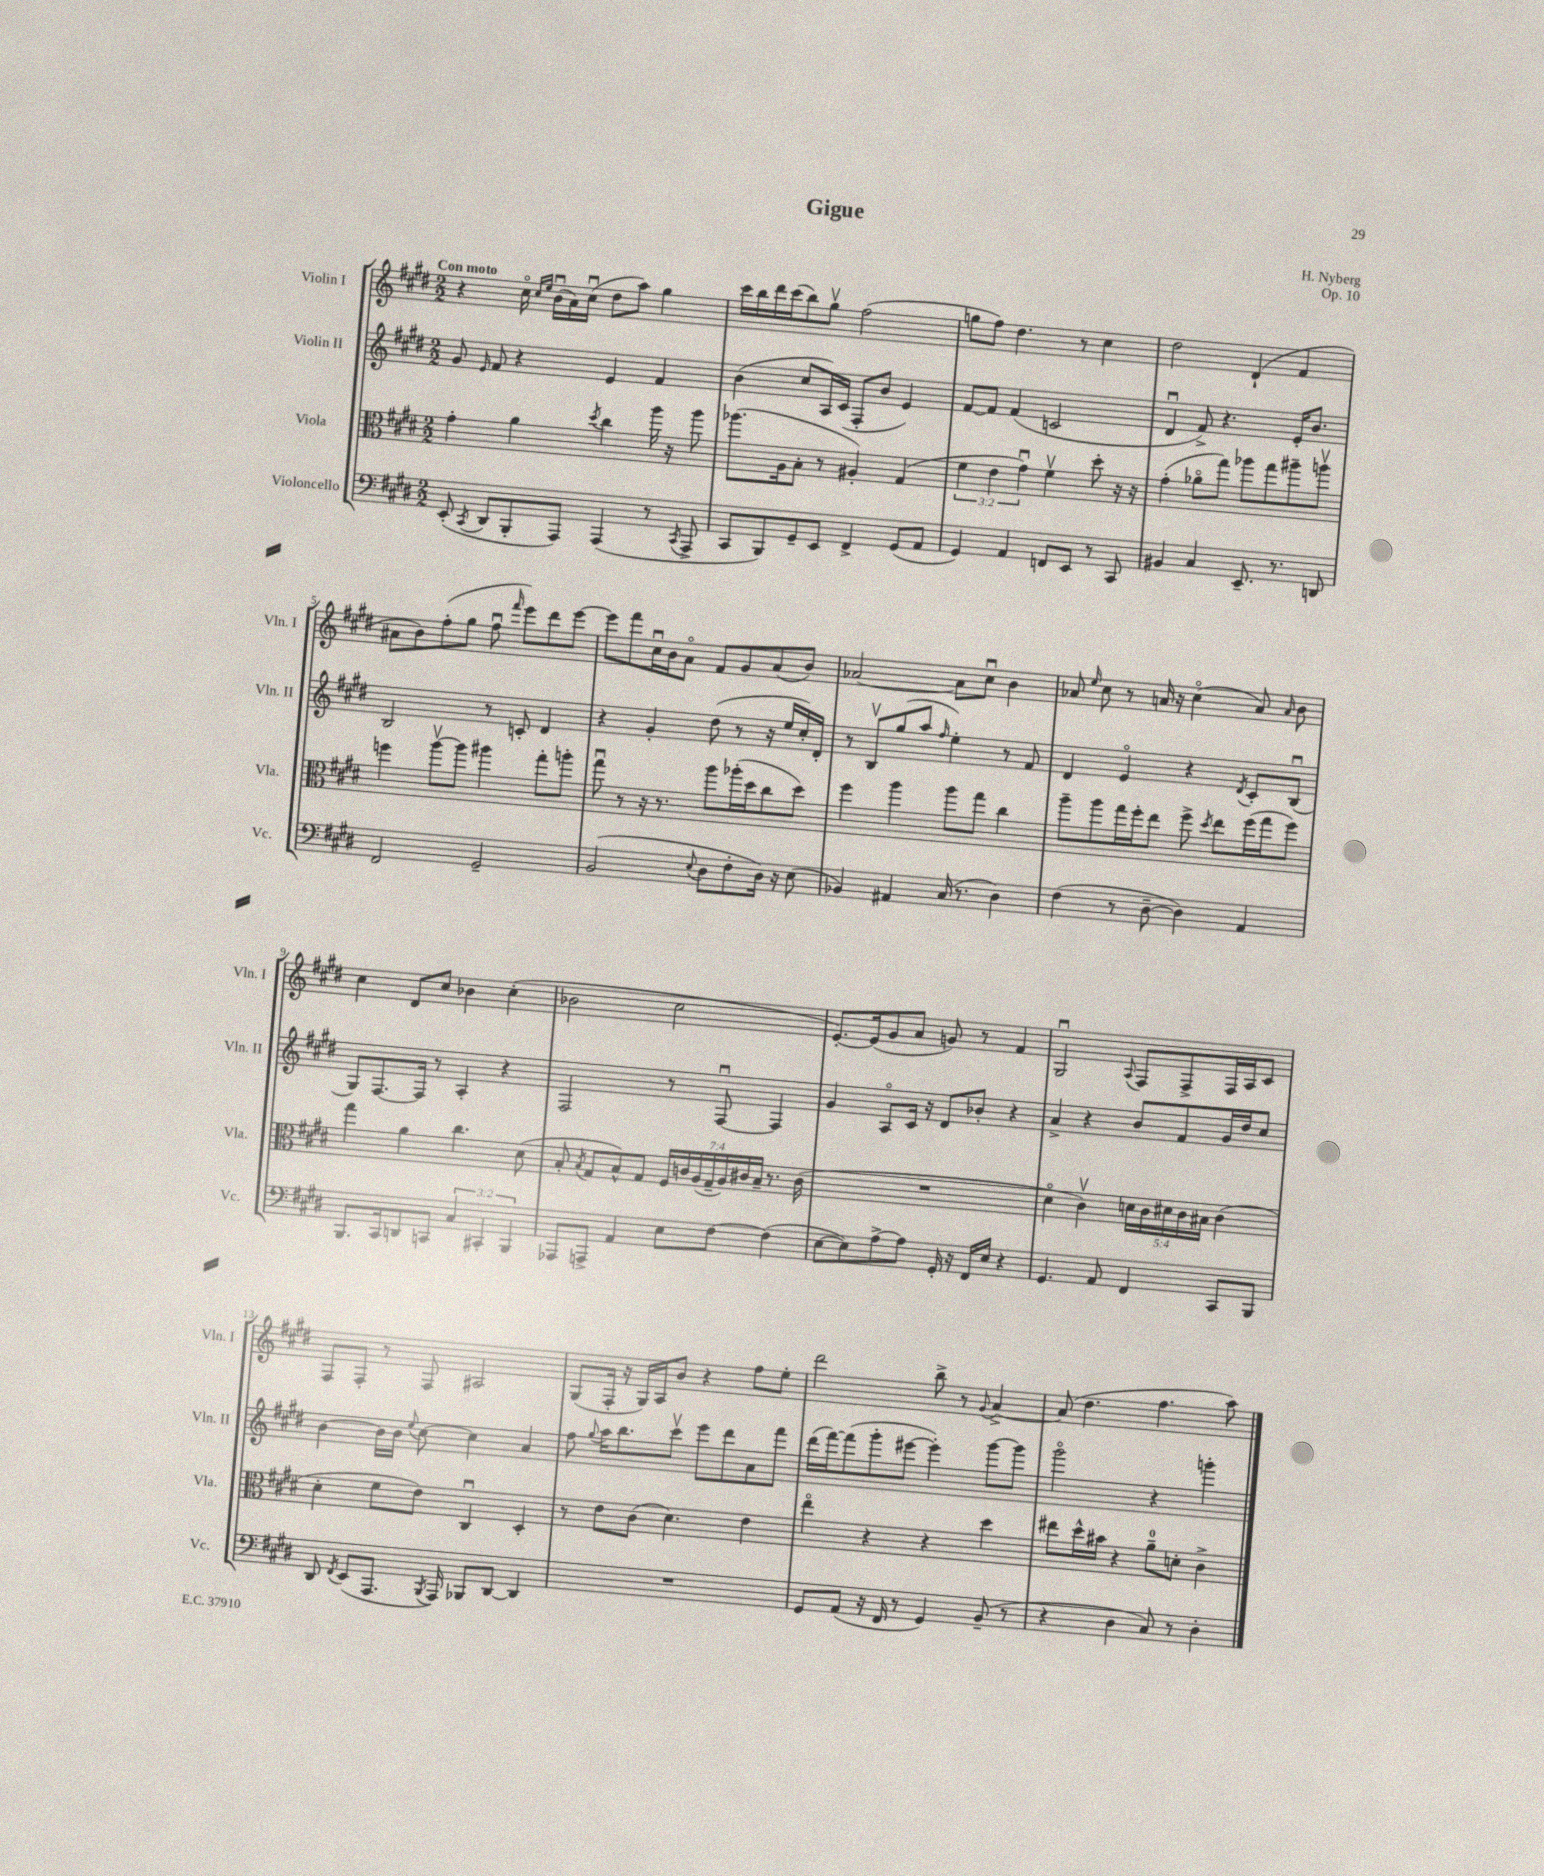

**kern	**kern	**kern	**kern
*part4	*part3	*part2	*part1
*staff4	*staff3	*staff2	*staff1
*I"Violoncello	*I"Viola	*I"Violin II	*I"Violin I
*I'Vc.	*I'Vla.	*I'Vln. II	*I'Vln. I
*clefF4	*clefC3	*clefG2	*clefG2
*k[f#c#g#d#]	*k[f#c#g#d#]	*k[f#c#g#d#]	*k[f#c#g#d#]
*M2/2	*M2/2	*M2/2	*M2/2
=1	=1	=1	=1
!	!	!	!LO:TX:a:B:t=Con moto
(8EE'/	4g#'\	8g#/	4r
8qCC#/	.	16qqe/	.
8DD#/L	.	8f#/	.
8BBB'/	4a\	4r	16cc#\
.	.	.	16qqcc#/LL
.	.	.	16qqee/JJ
.	.	.	(16bu\LL
8AAA/J)	.	.	16a\)
.	.	.	(16cc#u\JJ
.	8qdd#/	.	.
(4AAA/	4cc#\	4e/	8dd#\L
.	.	.	8aa\J)
8r	16aa\	4f#/	4gg#\
.	16r	.	.
8qCC#/	.	.	.
8AAA^/	8aa\	.	.
=2	=2	=2	=2
8CC#/L	(8.aa-X\L	(4b\	16ccc#\LL
.	.	.	16bb\
8BBB/)	.	.	16ddd#\
.	16A\k	.	(16ccc#\J
8GG#~/	8B'\J	8cc#/L	8bb\)
8EE/J	8r	16A/L)	8gg#v\J
.	.	(16c#/JJ	.
4FF#^/	4A#X'/)	8F#'/L	(2ff#\
.	.	8b/J	.
(8GG#/L	(4G#/	4e/)	.
8AA/J	.	.	.
=3	=3	=3	=3
4GG#/)	6f#\	[8f#/L	8ggn\L
.	.	8f#/J]	8ff#\J)
.	6e\	.	.
4AA/	.	(4f#/	4.dd#\
.	6g#u\)	.	.
8FFn/L	4f#v\	2cn/	.
8EE/J	.	.	8r
8r	8dd#'\	.	4cc#\
8CC#/	16r	.	.
.	16r	.	.
=4	=4	=4	=4
4BB#X/	(4g#'\	4d#u/	2dd#\
4C#/	8a-X\L	8f#^/)	.
.	8gg#\J)	4.r	.
8.EE~/	8aa-X\L	.	(4d#`/
.	8gg#\	.	.
8.r	.	.	.
.	8aa#X~\	16e'/KL	4f#/
.	.	8.b/J	.
8DDn/	8aanv\J	.	.
!!LO:LB:g=z
=5	=5	=5	=5
2FF#/	4ffn\	2B/	8a#X\L
.	.	.	8b\)
.	[8aav\L	.	(8ff#'\
.	8aa\J]	.	8gg#\J
2GG#~/	4aa#X\	8r	8ff#u\
.	.	.	16qqfff#/
.	.	8cn'/	8eee\L)
.	8gg#'\L	4d#/	8ddd#\
.	8aan'\J	.	[8eee\J
=6	=6	=6	=6
(2BB/	8gg#u\	4r	8eee\L]
.	8r	.	8fff#\
.	16r	4g#'/	16cc#u\L
.	8.r	.	16b\J
.	.	.	8a\J
8qqE/	.	.	.
8D#\L	8aa\L	(8dd#\	8f#/L
8F#'\	(16aa-X'\L	8r	8g#/
.	16dd#\J	.	.
16D#\Jk)	8cc#\	16r	(8a/
16r	.	16ee/LL	.
(8E\	8dd#\J)	16cc#'/)	8b/J)
.	.	16d#'/JJ	.
=7	=7	=7	=7
4BB-X/)	4ff#\	8r	[2a-X/
.	.	8Bv/L	.
4AA#X/	4aa\	(8gg#/	.
.	.	8aa/J	.
.	.	16qqff#/	.
(16C#/	8aa\L	4ee'\)	8a-\L]
8.r	.	.	.
.	8gg#\J	.	8cc#u\J
4D#\)	4cc#\	8r	4b\
.	.	8f#/	.
=8	=8	=8	=8
(4F#\	8aa~\L	4d#/	8a-X/
.	.	.	16qqee/
.	8aa\	.	8cc#\
8r	16gg#\L	4e/	8r
.	16ff#'\J	.	.
[8D#~\	8ee\J	.	16an/
.	.	.	16r
4D#\])	8ff#^\	4r	(4cc#\
.	8qdd#/	.	.
.	8ee\L	.	.
.	.	8qd#/	.
4AA/	(16ff#\L	8c#'/L	8a/)
.	16gg#\J	.	.
.	.	.	16qqa/
.	8ff#\J)	(8Bu/J	8b\
!!LO:LB:g=z
=9	=9	=9	=9
8.BBB/L	4gg#\	8G#/L)	4cc#\
.	.	[8.F#/	.
16CC#/k	.	.	.
8DDn/	4a\	.	8d#/L
.	.	16F#/Jk]	.
8CCn/J	.	8r	8cc#/J
6C#/	4.cc#\	4A'/	4b-X\
6CC#X'/	.	.	.
.	.	4r	(4cc#'\
6BBB/	.	.	.
.	(8d#\	.	.
=10	=10	=10	=10
8AAA-X/L	8B'/	2F#/	2b-X\
.	8qB/	.	.
8AAAn^/J	8G#/L	.	.
4AA/	8B^^/)	.	.
.	8G#/J	.	.
8E\L	28F#/LL	8r	2cc#\
.	28cn/	.	.
.	(28A/	.	.
.	28G#~/	.	.
[8F#\J	.	[8F#u/	.
.	28A/)	.	.
.	28c#X/	.	.
.	28B~/JJ	.	.
(4F#\]	8.r	4F#/]	.
.	(16c#\	.	.
=11	=11	=11	=11
[8E\L	1r	4g#/	[8.e'/L)
8E\])	.	.	.
.	.	.	(16e/k]
[8A^\	.	8A/L	8g#/
8A\J]	.	16c#/Jk	8a/J
.	.	16r	.
16GG#'/	.	8d#/L	8gn/)
16r	.	.	.
16FF#/LL	.	8b-X'/J	8r
16E/JJ	.	.	.
4r	.	4r	4f#/
=12	=12	=12	=12
4.GG#/	4d#\	4a^/	2G#u/
.	4c#v\)	4r	.
8AA/	.	.	.
.	.	.	8qqA/
4FF#/	20dn\LL	8b/L	8F#/L
.	20c#\	.	.
.	20d#X\	.	.
.	.	8f#/	8F#^/
.	20c#\	.	.
.	20B#X\JJ	.	.
8CC#/L	(4c#\	16g#/L	16F#/L
.	.	16dd#/J	16A/J
8BBB/J	.	8cc#/J	8c#/J
!!LO:LB:g=z
=13	=13	=13	=13
8DD#/	4d#'\	[4b\	8F#/L
8qFF#/	.	.	.
(8EE/L	.	.	8F#'/J
8.AAA/J	8f#\L	16b\LL]	8r
.	.	16b\JJ	.
.	.	8qqee/	.
.	8e\J)	[8cc#\	8F#/
8qBBB/	.	.	.
16AAA/)	.	.	.
8BBB-X/L	4C#u/	4cc#\]	2A#X/
[8DD#/J	.	.	.
4DD#/]	4D#'/	4a/	.
=14	=14	=14	=14
1r	8r	8ff#\	(8G#/L
.	.	8qqgg#/	.
.	8e\L	16aa\KL	16F#'/Jk
.	.	8.bb\	16r
.	(8c#\J	.	16G#/LL)
.	.	.	16A/J
.	4.d#\)	8ccc#v\J	8b/J
.	.	8eee\L	4r
.	.	8ddd#\	.
.	4e\	8a\	8ff#\L
.	.	8fff#\J	8ee'\J
=15	=15	=15	=15
8GG#/L	4ee\	(16ddd#\LL	2ddd#\
.	.	[16fff#\J)	.
(8AA/J	.	(8fff#\]	.
16r	4r	8ggg#'\	.
16FF#/	.	.	.
8r	.	[8eee#X\J	.
4GG#/)	4r	4eee#'\])	8bb^\
.	.	.	8r
.	.	.	8qqg#/
(8BB~/	4dd#\	[8ggg#\L	[4a^/
8r	.	8ggg#\J]	.
=16	=16	=16	=16
4r	8ee#X\L	2ggg#\	(8a/]
.	16dd#^^\L	.	4.dd#\
.	16b#X\JJ	.	.
4D#\	4r	.	.
8C#/)	8a~\L	4r	4.ff#\
8r	8dn'\J	.	.
4D#'\	4c#^\	4gggn'\	.
.	.	.	8aa\)
==	==	==	==
*-	*-	*-	*-
